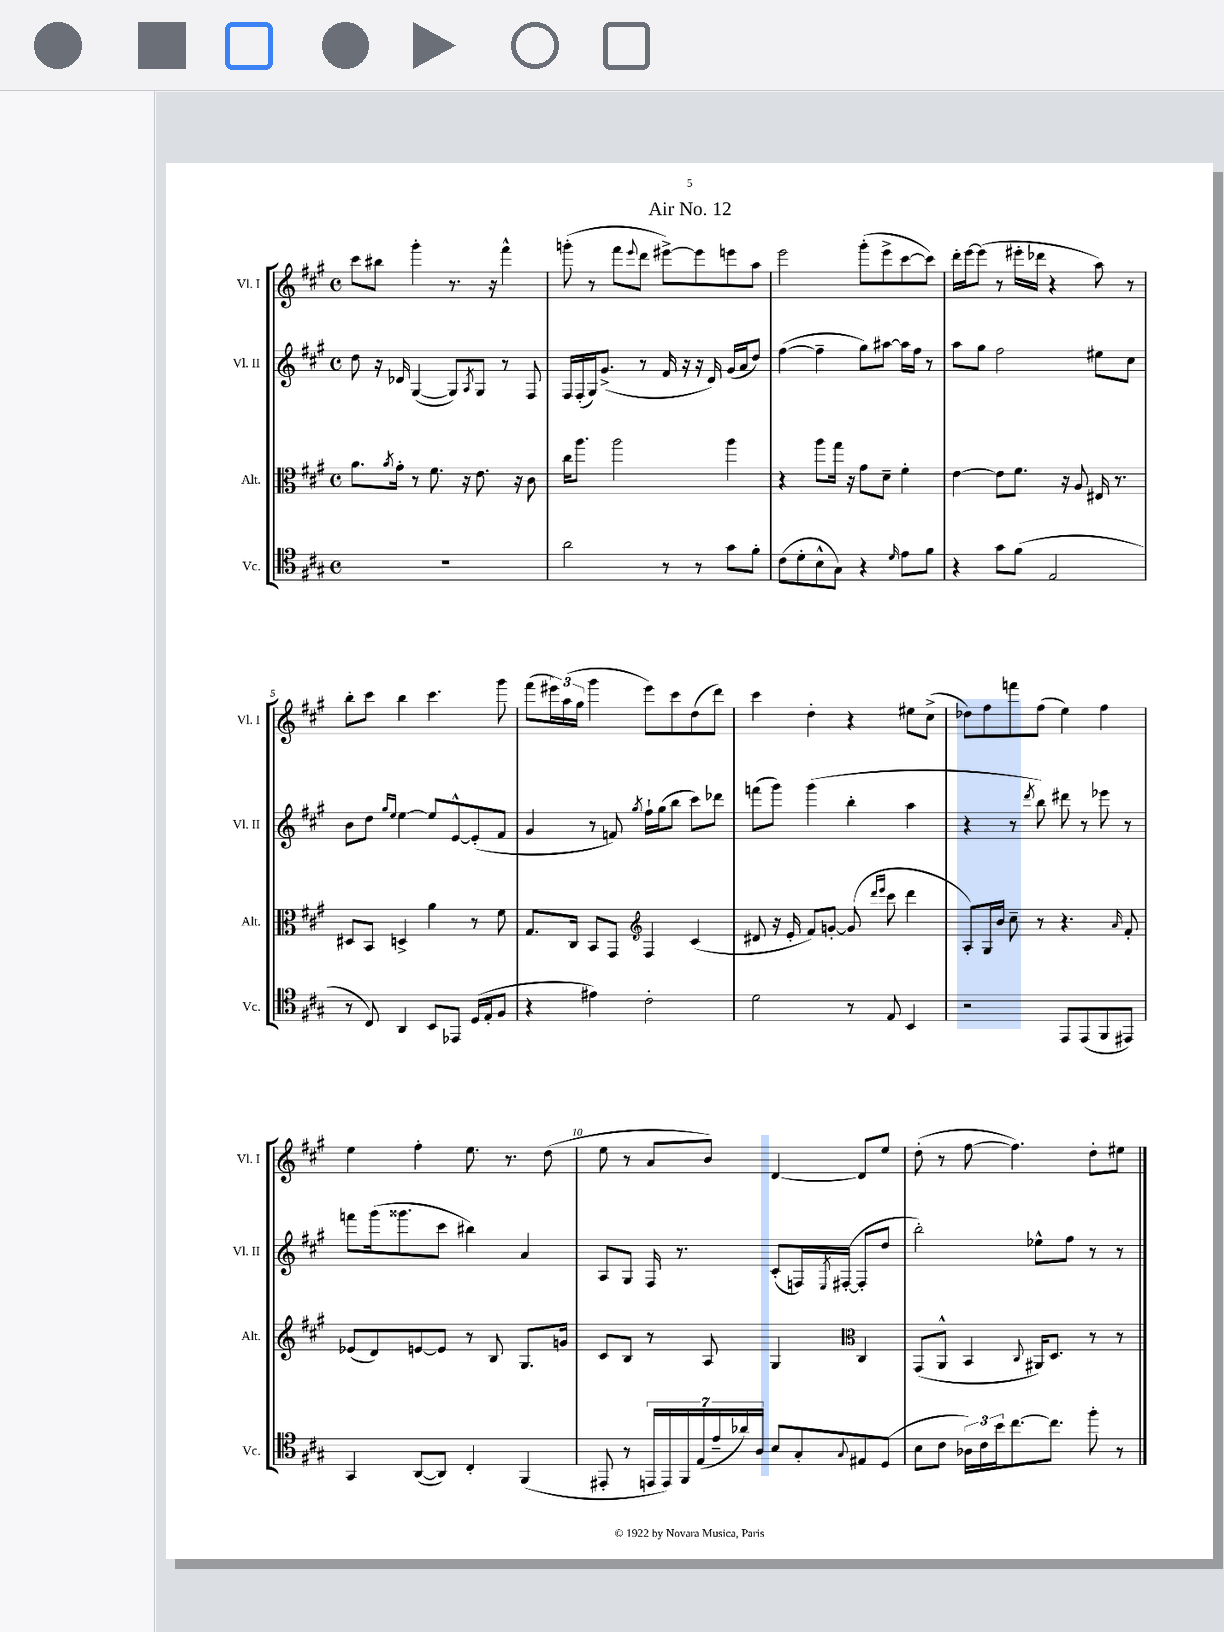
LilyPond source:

\header { title = "Air No. 12" }
<<
\new StaffGroup <<
\new Staff = "s0" \with { instrumentName = "Vl. I" shortInstrumentName = "Vl. I" } {
    \clef treble \key a \major \defaultTimeSignature \time 4/4
    cis'''8 bis''8 gis'''4-. r8. r16 fis'''4-^ |
    g'''8-.( r8 fis'''8 \appoggiatura { e'''8 } d'''8 eis'''8~->) eis'''8 e'''8 a''8 |
    e'''2 gis'''8-.( e'''8-> cis'''8~ cis'''8) |
    d'''16-. e'''16~ e'''8( r8 eis'''16-. des'''16 r4 a''8) r8 |
    b''8-. cis'''8 b''4 cis'''4. gis'''8 |
    fis'''8( \tuplet 3/2 { eis'''16) a''16( gis''16 } gis'''4 eis'''8) cis'''8 d''8( d'''8) |
    cis'''4 d''4-. r4 eis''8 cis''8->( |
    des''8) fis''8 f'''8 fis''8( e''4) fis''4 |
    e''4 fis''4-. e''8. r8. d''8( |
    e''8 r8 a'8 b'8) d'4~ d'8 e''8 |
    d''8-.( r8 fis''8~ fis''4.) d''8-. eis''8 \bar "|." |
}
\new Staff = "s1" \with { instrumentName = "Vl. II" shortInstrumentName = "Vl. II" } {
    \clef treble \key a \major \defaultTimeSignature \time 4/4
    d''8 r16 des'16 gis4~( gis8) \acciaccatura { a8 } gis8 r8 fis8 |
    fis16 fis16-.( gis16) gis'8.->( r8 fis'16 r16 r16 d'16) gis'16( a'16 d''8) |
    fis''4~( fis''4-- gis''8) ais''8~ ais''16 fis''16 r8 |
    a''8 gis''8 fis''2 eis''8 cis''8 |
    b'8 d''8 \grace { gis''16 e''16 } e''4~ e''8 e'8~-^ e'8-.( fis'8 |
    gis'4 r8 f'8) \acciaccatura { gis''8 } fis''16-! gis''16( b''8 cis'''8) des'''8 |
    f'''8( gis'''8) gis'''4( b''4-. a''4 |
    r4 r8 \acciaccatura { d'''8 } b''8) dis'''8 r8 ees'''8 r8 |
    f'''8 gis'''16( gisis'''8. cis'''8 bis''4) a'4 |
    a8 gis8 fis16 r8. cis'8-.( f16) \acciaccatura { e8 } fis16~-.( fis8-. d''8 |
    b''2-.) ees''8-^ fis''8 r8 r8 \bar "|." |
}
\new Staff = "s2" \with { instrumentName = "Alt." shortInstrumentName = "Alt." } {
    \clef alto \key a \major \defaultTimeSignature \time 4/4
    a'8. \acciaccatura { a'8 } gis'16-. r8 fis'8. r16 e'8. r16 cis'8 |
    cis''16 a''8. a''2 a''4 |
    r4 a''8 gis''16 r16 gis'8 d'8-- fis'4-. |
    e'4~ e'8 fis'8. r16 a8 eis16 r8. |
    dis8 b,8 d4-> a'4 r8 fis'8 |
    gis8. cis16 b,8 gis,8 \clef treble fis4 cis'4( |
    dis'8 r16 e'16-. fis'8) g'8~-. g'8( \grace { d'''16 e'''16 } cis'''8 d'''4 |
    a8-.) gis16 b'16 cis''8-- r8 r4. \grace { a'16 } fis'8-. |
    ees'8( d'8) e'8~ e'8 r8 b8 gis8. g'16 |
    cis'8 b8 r8 a8 gis4 \clef alto cis4 |
    gis,8( a,8-^ b,4 \appoggiatura { cis8 } ais,16) d8. r8 r8 \bar "|." |
}
\new Staff = "s3" \with { instrumentName = "Vc." shortInstrumentName = "Vc." } {
    \clef tenor \key a \major \defaultTimeSignature \time 4/4
    R1 |
    a'2 r8 r8 gis'8 fis'8-. |
    cis'8( d'8-. b8-^ gis8) r4 \grace { d'16 } e'8 fis'8 |
    r4 gis'8 fis'8( e2 |
    r8 cis8) a,4 b,8 ees,8 d16( e16-. fis8 |
    r4 eis'4) cis'2-. |
    d'2 r8 e8 b,4 |
    r2 e,8 e,8( fis,8 eis,8) |
    gis,4 a,8~( a,8) cis4-. fis,4( |
    eis,8-. r8 \tuplet 7/4 { e,16 e,16) fis,16 e16( e'16-- aes'16) a16 } b8 gis8-. \appoggiatura { gis8 } eis8 d8( |
    b8 cis'8 \tuplet 3/2 { aes16) cis'16 b'16 } cis''8.~ cis''8. fis''8-. r8 \bar "|." |
}
>>
>>
\layout { \context { \Score \override BarNumber.break-visibility = ##(#f #t #t) barNumberVisibility = #(every-nth-bar-number-visible 5) } }
